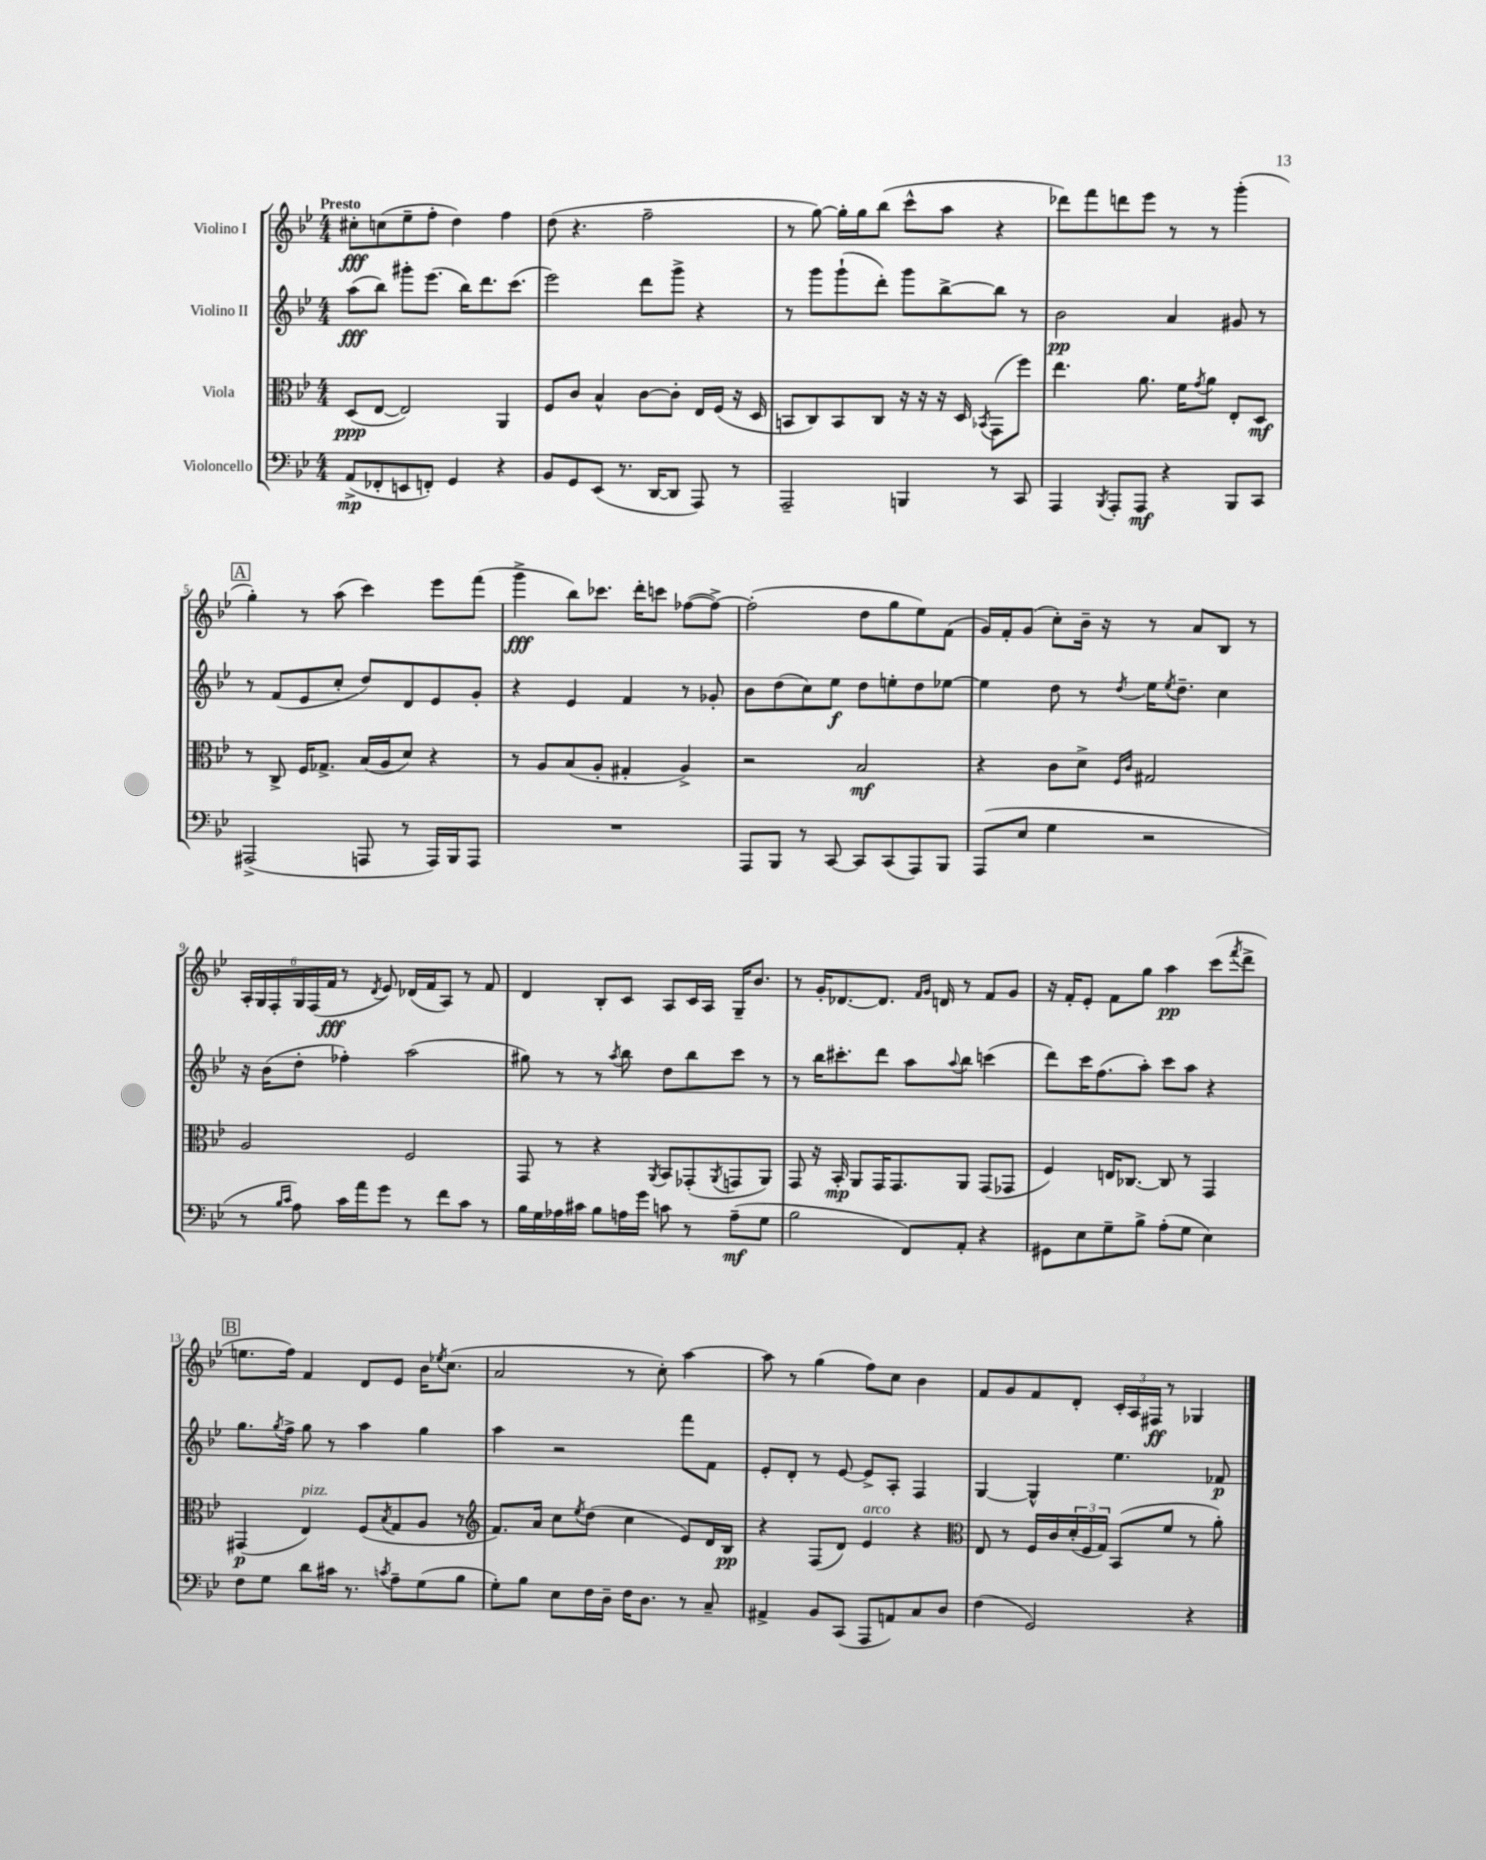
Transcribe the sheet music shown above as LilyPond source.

<<
\new StaffGroup <<
\new Staff = "s0" \with { instrumentName = "Violino I" } {
    \clef treble \key bes \major \numericTimeSignature \time 4/4 \tempo "Presto"
    cis''8-.\fff c''8( ees''8-- f''8-. d''4) f''4 |
    d''8( r4. f''2-- |
    r8 g''8~) g''16-. g''16 bes''8( c'''8-^ a''8 r4 |
    des'''8) f'''8 d'''8 ees'''8 r8 r8 g'''4-.( |
    \mark \markup { \box "A" } g''4-.) r8 a''8( c'''4) ees'''8 f'''8( |
    g'''4->\fff bes''8) ces'''8. d'''16-. c'''8 fes''8~( fes''8~->) |
    fes''2-.( d''8 g''8 ees''8) f'8( |
    g'16) f'16-. g'8( c''8-.) bes'16-- r16 r8 a'8 bes8 r8 |
    \tuplet 6/4 { a16-. g16 f16-. g16 f16( f'16\fff } r8 \acciaccatura { d'8 } ees'8) des'16( f'16 a8) r8 f'8 |
    d'4 bes8-. c'8 a8 c'16 a16 g16-- bes'8. |
    r8 g'16-. des'8.~ des'8. \grace { f'16 g'16 } d'16 r8 f'8 g'8 |
    r16 f'16-. ees'8-. f'8 g''8 a''4\pp c'''8( \acciaccatura { f'''8 } d'''8-> |
    \mark \markup { \box "B" } e''8. f''16) f'4 d'8 ees'8 bes'16 \acciaccatura { ees''8 } c''8.( |
    a'2 r8 c''8-.) a''4~ |
    a''8 r8 g''4( f''8) c''8 bes'4 |
    f'8 g'8 f'8 d'8-. \tuplet 3/2 { c'16-. a16 fis16\ff } r8 ges4 \bar "|." |
}
\new Staff = "s1" \with { instrumentName = "Violino II" } {
    \clef treble \key bes \major \numericTimeSignature \time 4/4
    a''8\fff( bes''8) gis'''8-. ees'''8.( bes''16) d'''8. c'''8.( |
    ees'''2) d'''8 g'''8-> r4 |
    r8 g'''8 g'''8-!( d'''8-.) g'''8 bes''8~-> bes''8 r8 |
    bes'2\pp a'4 gis'8 r8 |
    \mark \markup { \box "A" } r8 f'8( ees'8 c''8-. d''8) d'8 ees'8 g'8-. |
    r4 ees'4 f'4 r8 ges'8-. |
    bes'8 d''8( c''8) ees''8\f d''8 e''8-. d''8 ees''8~ |
    ees''4 d''8 r8 \acciaccatura { d''8 } ees''16 \acciaccatura { ees''8 } d''8.-- c''4 |
    r16 bes'16( d''8-. fes''4-.) a''2( |
    gis''8) r8 r8 \acciaccatura { a''8 } bes''8 d''8 bes''8 c'''8 r8 |
    r8 bes''16 cis'''8.-. d'''8 a''8 \appoggiatura { a''8 } bes''8 c'''4( |
    d'''8) c'''16 f''8.( a''8-.) c'''8 a''8 r4 |
    \mark \markup { \box "B" } g''8. \acciaccatura { g''8 } f''16-> g''8 r8 a''4 g''4 |
    a''4 r2 f'''8 f'8 |
    ees'8-. d'8-. r8 ees'8~ ees'8-> a8-. f4 |
    g4~ g4-^ ees''4. fes'8\p \bar "|." |
}
\new Staff = "s2" \with { instrumentName = "Viola" } {
    \clef alto \key bes \major \numericTimeSignature \time 4/4
    d8\ppp( ees8~ ees2) a,4 |
    f8 c'8 bes4-^ c'8~ c'8-. ees16 f16( r16 d16 |
    b,8 c8) b,8 c8 r16 r16 r16 d16 \acciaccatura { bes,8 } g,8( f''8) |
    ees''4. a'8. f'16 \acciaccatura { g'8 } a'8 ees8-. d8\mf |
    \mark \markup { \box "A" } r8 c8-> f16 ges8.-> bes16( a16 d'8) r4 |
    r8 a8 bes8( a8-. gis4-. a4->) |
    r2 bes2\mf |
    r4 c'8 d'8-> \grace { f16 c'16 } gis2 |
    a2 f2 |
    g,8 r8 r4 \acciaccatura { a,8 } bes,8 ges,8-.( \acciaccatura { a,8 } g,8 a,8) |
    g,8 r16 bes,16-.\mp a,8 g,16 g,8. a,8 g,8( ges,8 |
    f4) e16 ces8.~ ces8 r8 g,4 |
    \mark \markup { \box "B" } gis,4\p( ees4^\markup { \italic "pizz." }) f8( \acciaccatura { bes8 } g8 a8 r8 |
    \clef treble f'8.) a'16 c''8 \acciaccatura { ees''8 } d''8( c''4 ees'8) d'16 bes16\pp |
    r4 f8( d'8) ees'4^\markup { \italic "arco" } r4 |
    \clef alto ees8 r8 f16 c'16 \tuplet 3/2 { d'16-.( f16 g16) } bes,8( f'8 r8 a'8-.) \bar "|." |
}
\new Staff = "s3" \with { instrumentName = "Violoncello" } {
    \clef bass \key bes \major \numericTimeSignature \time 4/4
    a,8->\mp( fes,8-. e,8 f,8-.) g,4 r4 |
    bes,8 g,8 ees,8( r8. d,16~ d,8 a,,8) r8 |
    a,,2-- b,,4 r8 c,8 |
    a,,4 \acciaccatura { bes,,8 } a,,8-. a,,8\mf r4 bes,,8 c,8 |
    \mark \markup { \box "A" } ais,,2->( a,,8 r8 a,,16) bes,,16 a,,8 |
    R1 |
    a,,8 bes,,8 r8 c,8~ c,8 c,8( a,,8) bes,,8 |
    a,,8( ees8 g4 r2 |
    r8 \grace { bes16 c'16 } a8) c'16 a'16 g'8 r8 f'8 c'8 r8 |
    bes16 g16 aes16 cis'16 bes8 a16 g'16 c'8 r8 a8--\mf( g8 |
    bes2 f,8) a,8-. r4 |
    gis,8 ees8 g8-- bes8-> a8-.( g8 ees4) |
    \mark \markup { \box "B" } f8 g8 d'8 cis'16 r8. \acciaccatura { c'8 } a8-- g8( bes8 |
    g8-.) bes8 ees8 f16 d16-- f16 d8. r8 c8-- |
    ais,4-> bes,8 c,8( a,,8 a,8) c8 d8 |
    f4( g,2) r4 \bar "|." |
}
>>
>>
